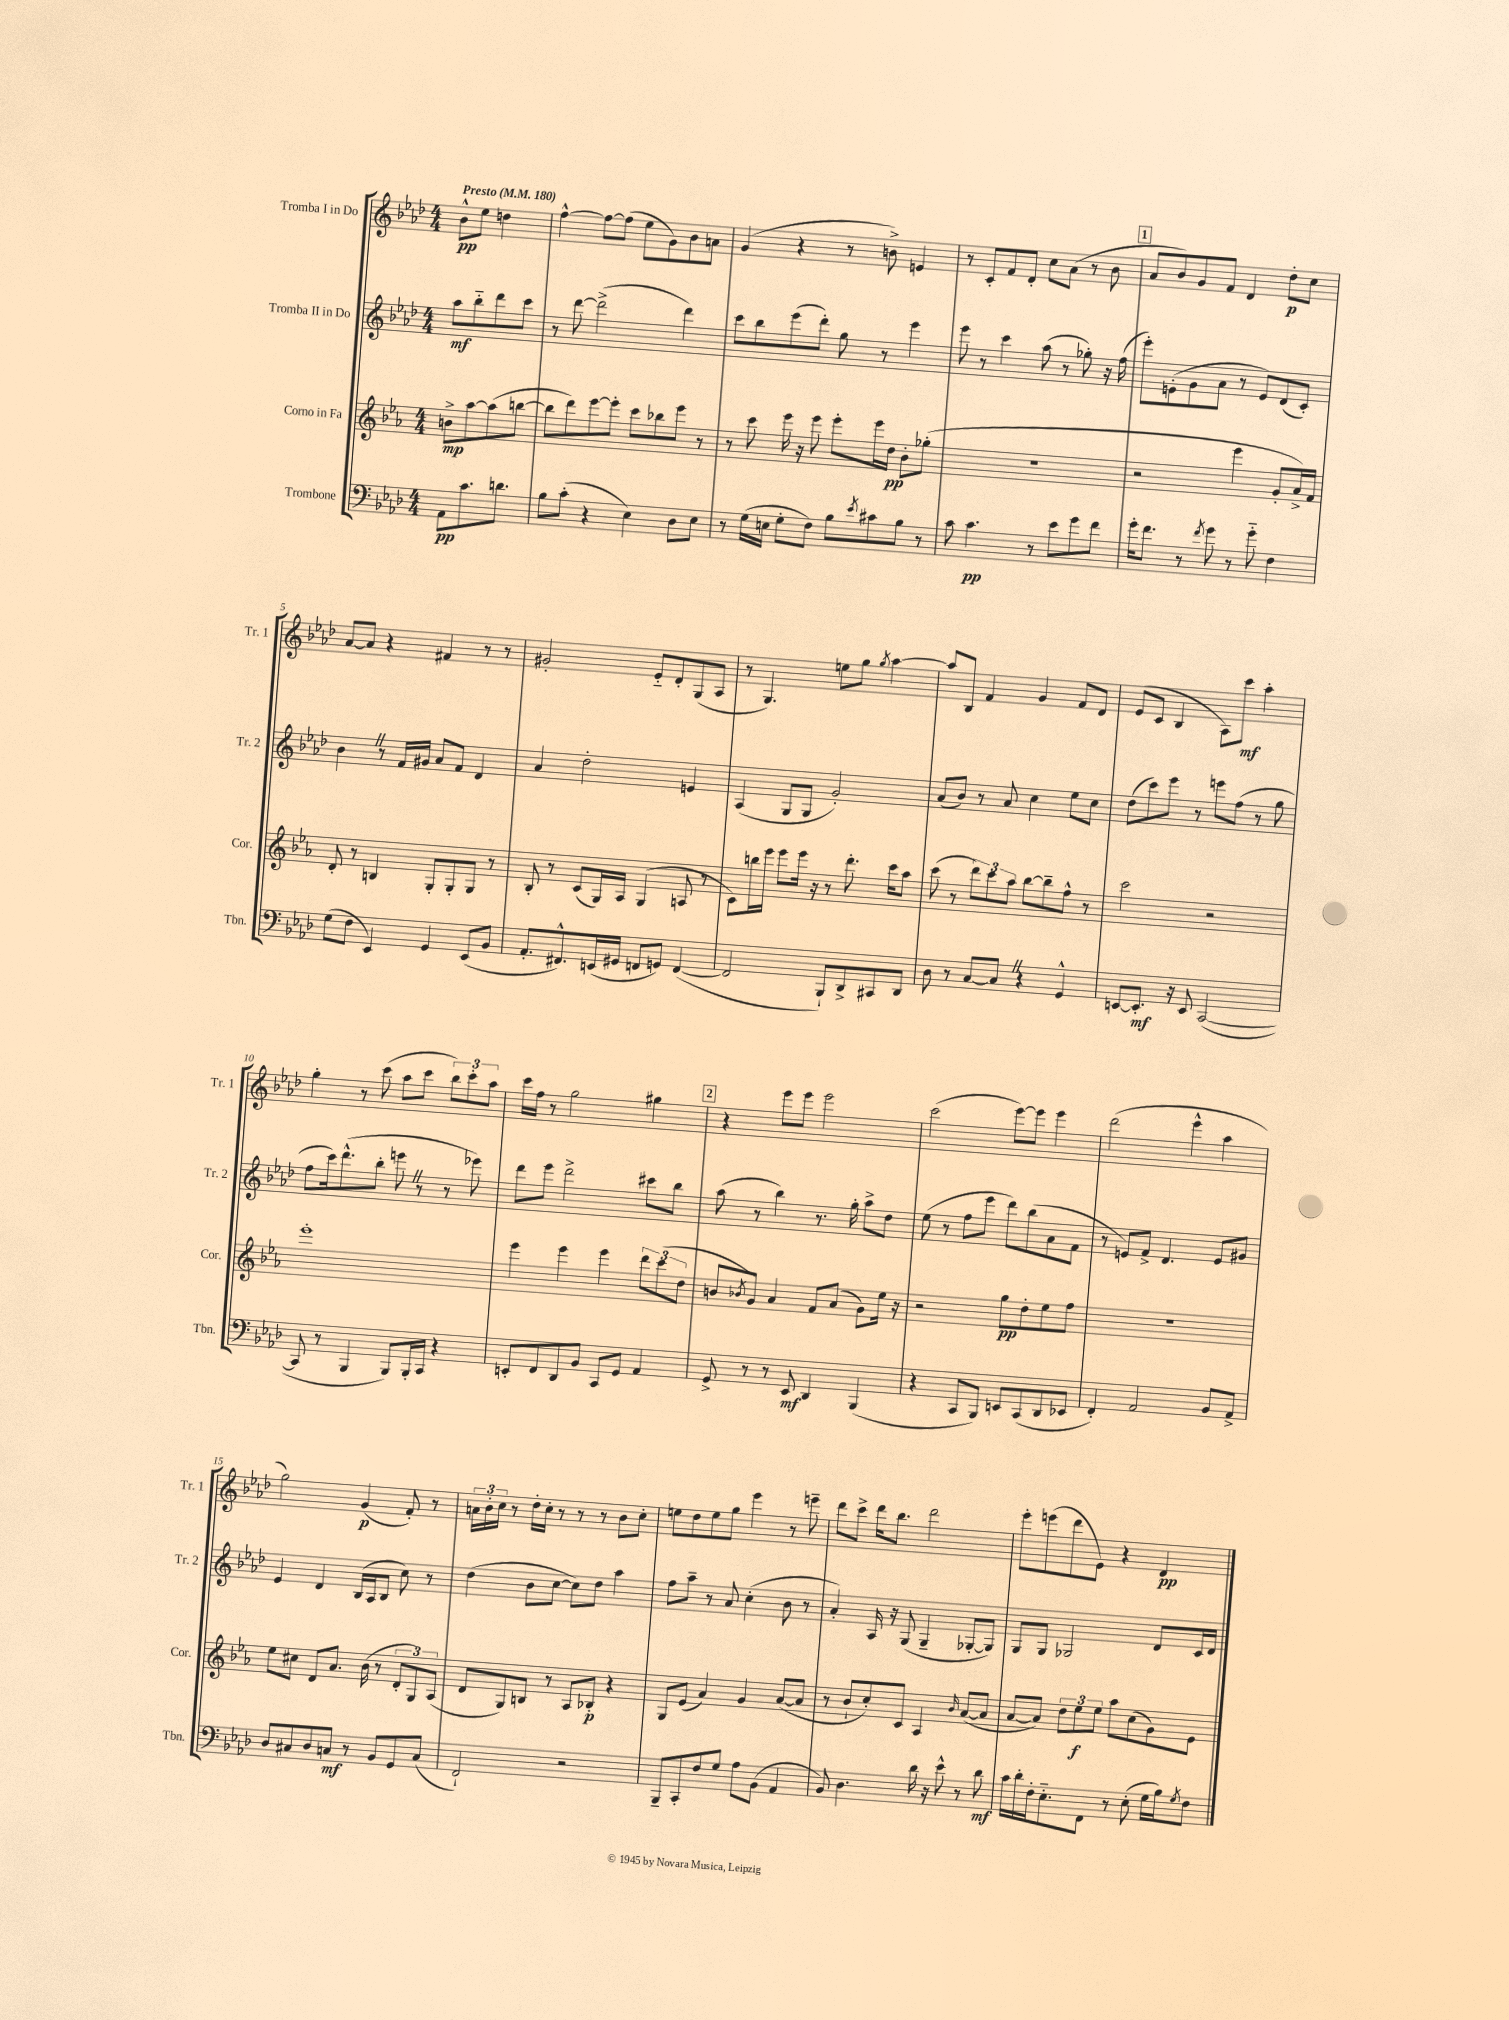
<<
\new StaffGroup <<
\new Staff = "s0" \with { instrumentName = "Tromba I in Do" shortInstrumentName = "Tr. 1" } {
    \clef treble \key aes \major \numericTimeSignature \time 4/4 \partial 2 \tempo "Presto" 4 = 180
    bes'8-^\pp ees''8 d''4 |
    f''4~-^ f''8~ f''8( ees''8 g'8) bes'8 a'8 |
    g'4( r4 r8 b'8->) e'4 |
    r8 c'8-. f'8 des'8-. c''8 aes'8( r8 bes'8 |
    \mark \markup { \box "1" } aes'8 bes'8) g'8 f'8 des'4 des''8-.\p c''8 |
    aes'8~ aes'8 r4 fis'4 r8 r8 |
    gis'2-. ees'8-_ des'8-. g8( aes8 |
    r8 g4.) e''8 g''8 \acciaccatura { g''8 } aes''4~ |
    aes''8 bes8 f'4 g'4 f'8 des'8 |
    ees'8( c'8 bes4 aes8) c'''8\mf aes''4-. |
    g''4-. r8 c'''8( aes''8 c'''8 \tuplet 3/2 { bes''8) c'''8-. aes''8 } |
    c'''16 f''16 r8 g''2 gis''4 |
    \mark \markup { \box "2" } r4 ees'''8 ees'''8 ees'''2 |
    c'''2( ees'''8~) ees'''8 ees'''4 |
    des'''2( ees'''4-^ aes''4 |
    g''2) g'4\p( f'8-.) r8 |
    \tuplet 3/2 { a'16 bes'16-. c''16 } r8 des''16-. c''16-. r8 r8 r8 bes'8 c''8-. |
    e''8 des''8 e''8 g''8 ees'''4 r8 e'''8-- |
    des'''8 c'''8-> des'''16 bes''8. des'''2 |
    ees'''8-. e'''8( des'''8 ees'8) r4 des'4\pp \bar "|." |
}
\new Staff = "s1" \with { instrumentName = "Tromba II in Do" shortInstrumentName = "Tr. 2" } {
    \clef treble \key aes \major \numericTimeSignature \time 4/4 \partial 2
    aes''8\mf bes''8-_ des'''8 c'''8 |
    r8 des'''8~ des'''2->( des'''4) |
    c'''8 bes''8 ees'''8( des'''8-.) g''8 r8 ees'''4 |
    ees'''8 r8 c'''4 aes''8( r8 ges''8-.) r16 f''16( |
    \mark \markup { \box "1" } ees'''8-.) e'8-.( g'8 aes'8 r8 e'8) des'8( c'8-.) |
    bes'4 \once \override BreathingSign.text = \markup { \musicglyph "scripts.caesura.straight" } \breathe r8 f'16 gis'16 aes'8 f'8 des'4 |
    aes'4 des''2-. e'4 |
    aes4( g8 g8 g'2-.) |
    aes'8( bes'8) r8 aes'8 c''4 ees''8 c''8 |
    des''8( c'''8) ees'''8 r8 e'''8 f''8( r8 g''8 |
    f''8 c'''16) des'''8.-^( bes''8-. e'''8 \once \override BreathingSign.text = \markup { \musicglyph "scripts.caesura.straight" } \breathe r8 r8 ees'''8) |
    des'''8 ees'''8 des'''2-> cis'''8 bes''8 |
    \mark \markup { \box "2" } aes''8( r8 bes''4) r8. g''16-. aes''8-> des''8 |
    ees''8( r8 f''8 ees'''8 des'''8) bes''8( aes'8 f'8 |
    r8 e'8) f'8-> des'4. e'8 gis'8 |
    ees'4 des'4 bes16( aes16 bes8 c''8) r8 |
    des''4( bes'8 c''8~ c''8) des''8 aes''4 |
    f''8 aes''8-- r8 aes'8 c''4-.( bes'8 r8 |
    aes'4-.) aes16 r16 g8( g4-- ges8~-. ges8) |
    g8 g8 ges2 des'8 c'16 des'16 \bar "|." |
}
\new Staff = "s2" \with { instrumentName = "Corno in Fa" shortInstrumentName = "Cor." } {
    \clef treble \key ees \major \numericTimeSignature \time 4/4 \partial 2
    b'8->\mp aes''8~ aes''8( b''8~ |
    b''8 d'''8) ees'''8~ ees'''8-. c'''8 bes''8 ees'''8 r8 |
    r8 c'''8 ees'''16 r16 ees'''8 ees'''8-. ees'''16 d''16\pp bes'8-. ges''8-.( |
    R1 |
    \mark \markup { \box "1" } r2 ees'''4 g'8-. aes'16->) f'16 |
    d'8-. r8 b4 g8-. g8-. g8 r8 |
    bes8-. r8 c'8( g16) aes16 g4( a8 r8 |
    c'8) b''16 ees'''16 ees'''8 ees'''16 r16 r8 d'''8.-. c'''16 aes''8 |
    c'''8( r8 \tuplet 3/2 { d'''8) c'''8 aes''8 } bes''8~ bes''8-- f''8-^ r8 |
    c'''2 r2 |
    ees'''1-. |
    ees'''4 ees'''4 ees'''4 \tuplet 3/2 { d'''8 c'''8( d''8 } |
    \mark \markup { \box "2" } b'8 \acciaccatura { bes'8 } g'8) aes'4 f'8 aes'8( g'8) ees''16 r16 |
    r2 g''8\pp d''8-. ees''8 f''8 |
    R1 |
    ees''8 cis''8 d'8 aes'8. bes'16( r8 \tuplet 3/2 { d'8-. g8) aes8( } |
    d'8 g8) b8 r8 aes8 bes8-.\p r4 |
    g8 ees'8( aes'4) g'4 aes'8~( aes'8 |
    r8 bes'8-! c''8-.) c'8 aes4 \grace { bes'16 } aes'8~( aes'8 |
    aes'8~ aes'8) \tuplet 3/2 { d''8 ees''8\f ees''8 } aes''8 c''8( g'8) ees'8 \bar "|." |
}
\new Staff = "s3" \with { instrumentName = "Trombone" shortInstrumentName = "Tbn." } {
    \clef bass \key aes \major \numericTimeSignature \time 4/4 \partial 2
    aes,8\pp c'8. d'8. |
    bes8 c'8-.( r4 ees4) des8 ees8 |
    r8 g16( e16 g8-. f8) bes8 \acciaccatura { ees'8 } cis'8 bes8 r8 |
    c'8 c'4.\pp r8 ees'8 g'8 f'8 |
    \mark \markup { \box "1" } g'16-. f'8. r8 \acciaccatura { f'8 } g'8 r8 g'8-_ f4 |
    g8( f8 ees,4) g,4 ees,8( bes,8 |
    aes,8.-. fis,8.-^) e,16( gis,16 f,8 g,8) f,4~( |
    f,2 bes,,8-!) des,8-> cis,8 des,8 |
    des8 r8 c8~ c8 \once \override BreathingSign.text = \markup { \musicglyph "scripts.caesura.straight" } \breathe r4 g,4-^ |
    e,8~ e,8.-.\mf r16 e,8 c,2~( |
    c,8 r8 bes,,4 bes,,8) bes,,16-. c,16 r4 |
    e,8-. f,8 des,8 bes,8 c,8 g,8 aes,4 |
    \mark \markup { \box "2" } g,8-> r8 r8 ees,8\mf des,4 bes,,4( |
    r4 c,8 bes,,8) e,8 c,8( des,8 ees,8 |
    f,4-.) aes,2 bes,8 aes,8-> |
    des8 cis8 des8 c8\mf r8 bes,8 g,8 c8( |
    f,2-!) r2 |
    bes,,8-- c,8-. f8 g8 aes8 bes,8( aes,4 |
    bes,8) des4. des'16 r16 ees'8-^ r8 des'8\mf |
    c'16 des'16-. f16-. ees8.-_ f,8 r8 ees8-.( g16 bes16) \acciaccatura { g8 } f8 \bar "|." |
}
>>
>>
